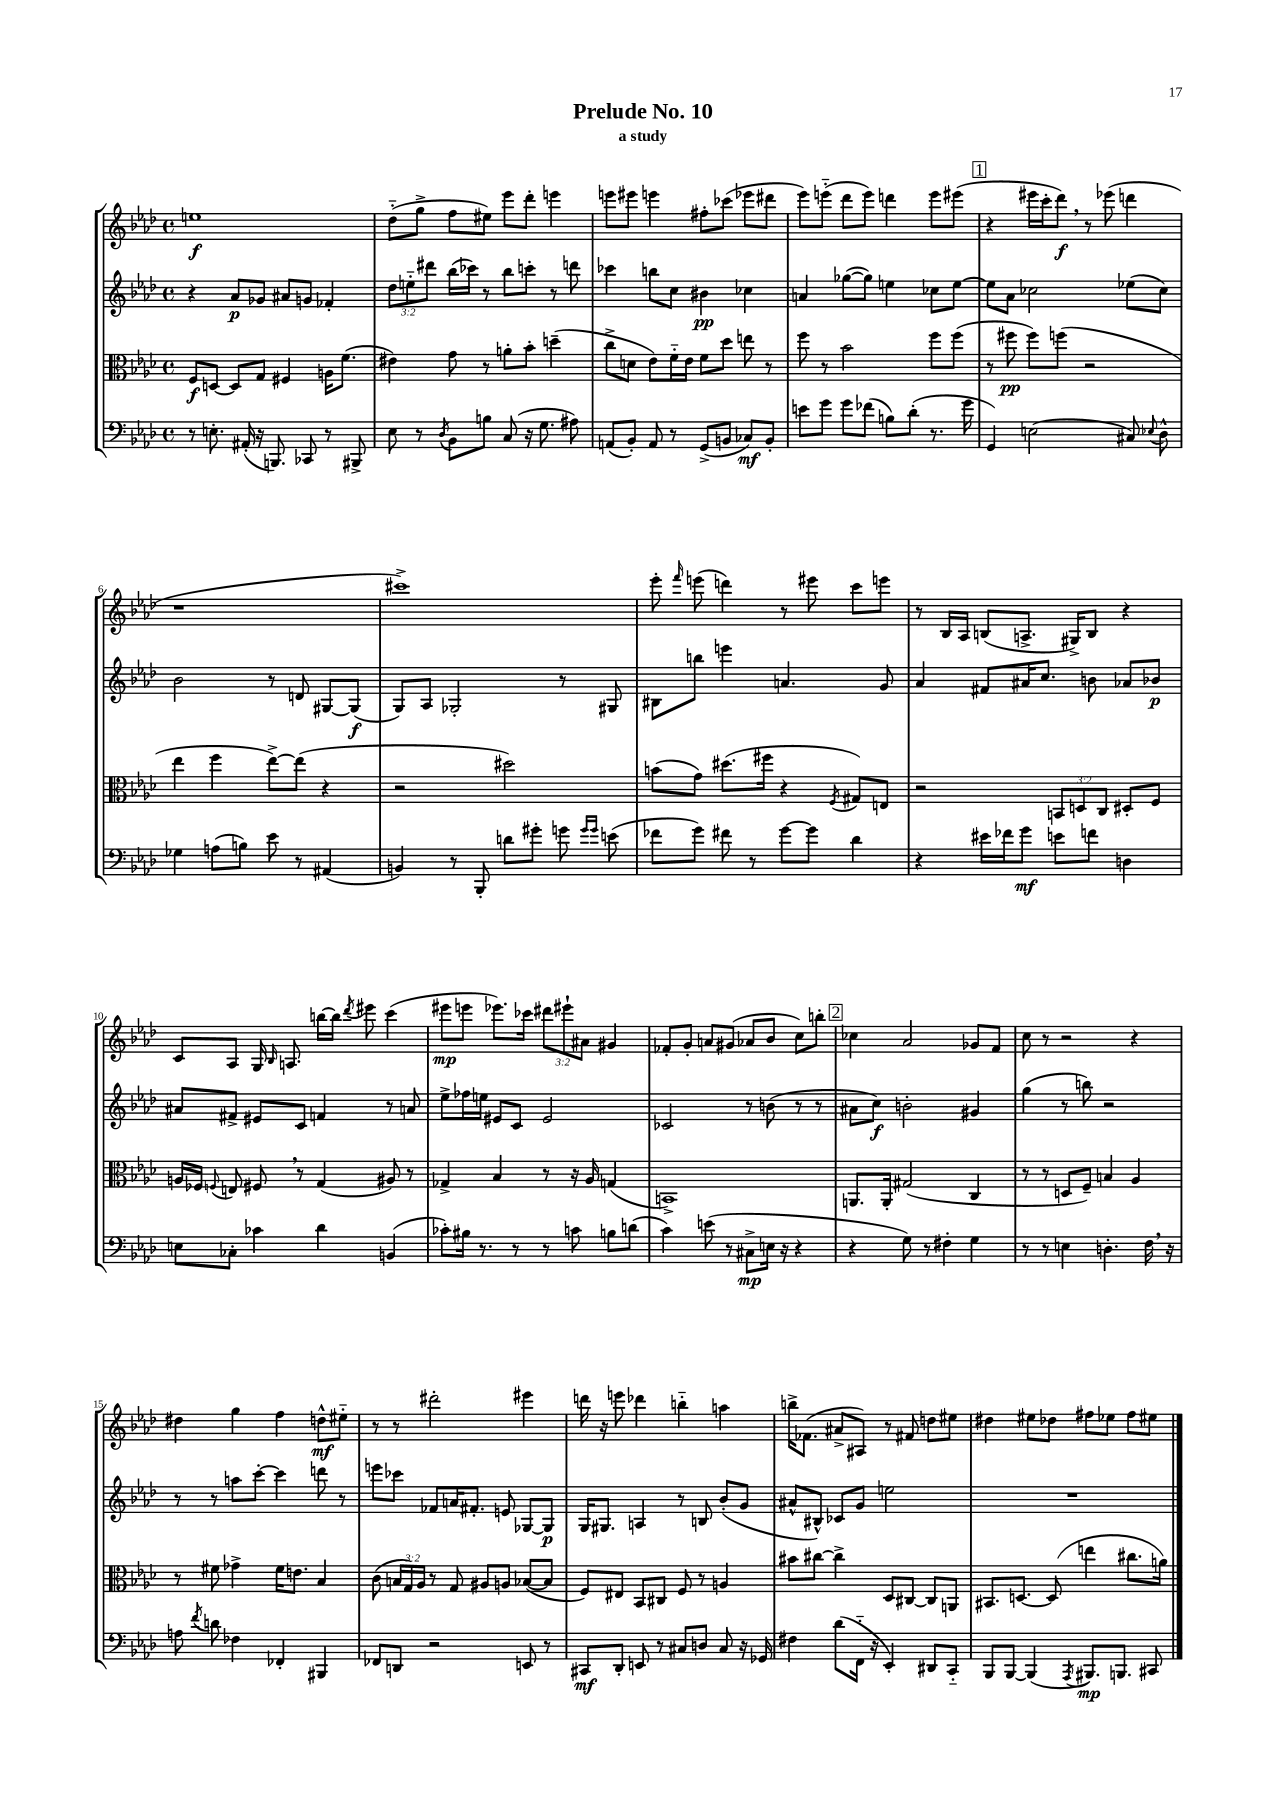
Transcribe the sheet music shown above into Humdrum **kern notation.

**kern	**dynam	**kern	**dynam	**kern	**dynam	**kern	**dynam
*part4	*part4	*part3	*part3	*part2	*part2	*part1	*part1
*staff4	*staff4	*staff3	*staff3	*staff2	*staff2	*staff1	*staff1
*clefF4	*	*clefC3	*	*clefG2	*	*clefG2	*
*k[b-e-a-d-]	*	*k[b-e-a-d-]	*	*k[b-e-a-d-]	*	*k[b-e-a-d-]	*
*M4/4	*	*M4/4	*	*M4/4	*	*M4/4	*
*met(c)	*	*met(c)	*	*met(c)	*	*met(c)	*
=1	=1	=1	=1	=1	=1	=1	=1
8r	.	8F/L	f	4r	.	1een	f
8.En'\	.	[8Dn/J	.	.	.	.	.
.	.	8D/L]	.	8a-/L	p	.	.
(16AA#X'/	.	.	.	.	.	.	.
16r	.	8G/J	.	8g-X/J	.	.	.
8.BBBn/)	.	.	.	.	.	.	.
.	.	4F#X/	.	8a#X/L	.	.	.
8CC-X/	.	.	.	8gn/J	.	.	.
8r	.	16An\KL	.	4f-X'/	.	.	.
.	.	(8.f\J	.	.	.	.	.
8BBB#X^/	.	.	.	.	.	.	.
=2	=2	=2	=2	=2	=2	=2	=2
8E-\	.	4e#X\)	.	12dd-\L	.	(8dd-\L	.
.	.	.	.	12een\	.	.	.
8r	.	.	.	.	.	8gg^\J	.
.	.	.	.	12ddd#X\J	.	.	.
8qD-/	.	.	.	.	.	.	.
8BB-\L	.	8g\	.	(16bb-\LL	.	8ff\L	.
.	.	.	.	16ccc-X\JJ)	.	.	.
8Bn\J	.	8r	.	8r	.	8ee#X\J)	.
(8C/	.	8an'\L	.	8bb-\L	.	8eee-\L	.
16r	.	8b-'\J	.	8cccn'\J	.	8ddd-'\J	.
8.G\	.	.	.	.	.	.	.
.	.	(4ddn~\	.	8r	.	4eeen\	.
8A#X\)	.	.	.	8dddn\	.	.	.
=3	=3	=3	=3	=3	=3	=3	=3
(8AAn/L	.	8cc^\L	.	4ccc-X\	.	8eeen\L	.
8BB-'/J)	.	8dn\J	.	.	.	8eee#X\J	.
8AA/	.	8e-\L)	.	8bbn\L	.	4eeen\	.
8r	.	16f\L	.	8cc\J	.	.	.
.	.	16e-\JJ	.	.	.	.	.
(8GG^/L	.	8f\L	.	4b#X\	pp	8ff#X'\L	.
8BBn/J	.	8dd-\J	.	.	.	(8ccc-X\J	.
8C-X/L)	mf	8een\	.	4cc-X\	.	8eee-X\L	.
8BB'/J	.	8r	.	.	.	8ddd#X\J	.
=4	=4	=4	=4	=4	=4	=4	=4
8en\L	.	8ff\	.	4an/	.	8eee-\L)	.
8g\J	.	8r	.	.	.	(8eeen\J	.
8g\L	.	2b-\	.	([8gg-X\L	.	8ddd-\L	.
(8f-X\J	.	.	.	8gg-\J])	.	8eee\J)	.
8Bn\L)	.	.	.	4een\	.	4dddn\	.
(8d-'\J	.	.	.	.	.	.	.
8.r	.	8ff\L	.	8cc-X\L	.	8eee\L	.
.	.	(8ff\J	.	[8ee\J	.	(8eee#X\J	.
16g\	.	.	.	.	.	.	.
!!LO:REH:place=s1:t=1
=5	=5	=5	=5	=5	=5	=5	=5
4GG/)	.	8r	.	8ee\L]	.	4r	.
.	.	8ff#X\	pp	8a-\J	.	.	.
(2En\	.	8ff#\L)	.	2cc-X\	.	16eee#X\LL	.
.	.	.	.	.	.	16ccc'\J	.
.	.	(8ffn\J	.	.	.	8ddd-,\J)	f
.	.	2r	.	.	.	8r	.
.	.	.	.	.	.	(8eee-X\	.
8C#X/)	.	.	.	(8ee-X\L	.	4dddn\	.
8qqE-X/	.	.	.	.	.	.	.
8D-^^\	.	.	.	8cc-\J)	.	.	.
!!LO:LB:g=z
=6	=6	=6	=6	=6	=6	=6	=6
4G-X\	.	4ee-\	.	2b-\	.	1r	.
(8An\L	.	4ff\	.	.	.	.	.
8Bn\J)	.	.	.	.	.	.	.
8e-\	.	[8ee-^\L)	.	8r	.	.	.
8r	.	(8ee-\J]	.	8dn/	.	.	.
(4AA#X/	.	4r	.	[8G#X/L	.	.	.
.	.	.	.	(8G#/J]	f	.	.
=7	=7	=7	=7	=7	=7	=7	=7
4BBn/)	.	2r	.	8G/L)	.	1ccc#X^)	.
.	.	.	.	8A-/J	.	.	.
8r	.	.	.	2G-X'/	.	.	.
8BBB-'/	.	.	.	.	.	.	.
8dn\L	.	2dd#X\)	.	.	.	.	.
8g#X'\J	.	.	.	.	.	.	.
8gn\	.	.	.	8r	.	.	.
16qqg/LL	.	.	.	.	.	.	.
16qqg/JJ	.	.	.	.	.	.	.
(8en\	.	.	.	8G#X/	.	.	.
=8	=8	=8	=8	=8	=8	=8	=8
8f-X\L	.	(8bn\L	.	8B#X\L	.	8eee-'\	.
.	.	.	.	.	.	16qqfff/	.
8g\J)	.	8g\J)	.	8bbn\J	.	(8eeen\	.
8f#X\	.	(8.dd#X\L	.	4eeen\	.	4dddn\)	.
8r	.	.	.	.	.	.	.
.	.	16ff#X\Jk	.	.	.	.	.
[8g\L	.	4r	.	4.an/	.	8r	.
8g\J]	.	.	.	.	.	8eee#X\	.
.	.	8qF/	.	.	.	.	.
4d-\	.	8G#X/L)	.	.	.	8ccc\L	.
.	.	8En/J	.	8g/	.	8eeen\J	.
=9	=9	=9	=9	=9	=9	=9	=9
4r	.	2r	.	4a-/	.	8r	.
.	.	.	.	.	.	16B-/LL	.
.	.	.	.	.	.	16A-/JJ	.
16e#X\LL	.	.	.	8f#X/L	.	(8Bn/L	.
16f-X\J	.	.	.	.	.	.	.
8g\J	mf	.	.	16a#X/K	.	8.An^/J	.
.	.	.	.	8.cc/J	.	.	.
8en\L	.	12BBn/L	.	.	.	.	.
.	.	.	.	.	.	16G#X^/KL)	.
.	.	12Dn/	.	.	.	.	.
8fn\J	.	.	.	8bn\	.	8B/J	.
.	.	12C/J	.	.	.	.	.
4Dn\	.	8D#X'/L	.	8a-X/L	.	4r	.
.	.	8F/J	.	8b-X/J	p	.	.
!!LO:LB:g=z
=10	=10	=10	=10	=10	=10	=10	=10
8En\L	.	16An/LL	.	8a#X/L	.	8c/L	.
.	.	16F-X/JJ	.	.	.	.	.
.	.	8qqFn/	.	.	.	.	.
8C-X'\J	.	8En/	.	8f#X^/J	.	8A-/J	.
4c-X\	.	8F#X,/	.	8e#X/L	.	16G/	.
.	.	.	.	.	.	16qqB-/	.
.	.	.	.	.	.	8.An/	.
.	.	8r	.	8c/J	.	.	.
4d-\	.	(4G/	.	4fn/	.	[16bbn\LL	.
.	.	.	.	.	.	16bb\JJ]	.
.	.	.	.	.	.	8qddd-/	.
.	.	.	.	.	.	8eee#X\	.
(4BBn/	.	8A#X/)	.	8r	.	(4ccc\	.
.	.	8r	.	8an/	.	.	.
=11	=11	=11	=11	=11	=11	=11	=11
8c-X'\L)	.	4G-X^/	.	8ee-^\L	.	8eee#X\L	mp
16B#X\Jk	.	.	.	16ff-X\L	.	8eeen\J	.
8.r	.	.	.	16een\JJ	.	.	.
.	.	4B-/	.	8e#X/L	.	8.eee-X\L)	.
8r	.	.	.	8c/J	.	.	.
.	.	.	.	.	.	16ccc-X\Jk	.
8r	.	8r	.	2e#/	.	12ddd#X\L	.
.	.	.	.	.	.	12eee#X`\	.
8cn\	.	16r	.	.	.	.	.
.	.	.	.	.	.	12a#X\J	.
.	.	16A-/	.	.	.	.	.
8Bn\L	.	(4Gn/	.	.	.	4g#X/	.
(8dn\J	.	.	.	.	.	.	.
=12	=12	=12	=12	=12	=12	=12	=12
4c\)	.	1BBn^)	.	2c-X/	.	8f-X'/L	.
.	.	.	.	.	.	8g'/J	.
(8en\	.	.	.	.	.	8an/L	.
8r	.	.	.	.	.	(8g#X/J	.
8C#X^\L	mp	.	.	8r	.	8a-X/L	.
16En\Jk	.	.	.	(8bn\	.	8b-/J	.
16r	.	.	.	.	.	.	.
4r	.	.	.	8r	.	8cc\L)	.
.	.	.	.	8r	.	8bbn'\J	.
!!LO:REH:place=s1:t=2
=13	=13	=13	=13	=13	=13	=13	=13
4r	.	8.AAn/L	.	8a#X\L	.	4cc-X\	.
.	.	.	.	8cc\J)	f	.	.
.	.	16AA'/Jk	.	.	.	.	.
8G\)	.	(2G#X/	.	2bn'\	.	2a-/	.
8r	.	.	.	.	.	.	.
4F#X'\	.	.	.	.	.	.	.
4G\	.	4C/	.	4g#X/	.	8g-X/L	.
.	.	.	.	.	.	8f/J	.
=14	=14	=14	=14	=14	=14	=14	=14
8r	.	8r	.	(4gg\	.	8cc\	.
8r	.	8r	.	.	.	8r	.
4En\	.	8Dn/L	.	8r	.	2r	.
.	.	8F~/J)	.	8bbn\)	.	.	.
4.Dn'\	.	4Bn/	.	2r	.	.	.
.	.	4A-/	.	.	.	4r	.
16F,\	.	.	.	.	.	.	.
16r	.	.	.	.	.	.	.
!!LO:LB:g=z
=15	=15	=15	=15	=15	=15	=15	=15
8An\	.	8r	.	8r	.	4dd#X\	.
8qf/	.	.	.	.	.	.	.
8dn\	.	8f#X\	.	8r	.	.	.
4F-X\	.	4g-X^\	.	8aan\L	.	4gg\	.
.	.	.	.	[8ccc'\J	.	.	.
4FF-X'/	.	16f#\KL	.	4ccc\]	.	4ff\	.
.	.	8.en\J	.	.	.	.	.
4BBB#X/	.	4B-/	.	8dddn\	.	8ddn^^\L	mf
.	.	.	.	8r	.	8ee#X\J	.
=16	=16	=16	=16	=16	=16	=16	=16
8FF-X/L	.	(8c\	.	8eeen\L	.	8r	.
8DDn/J	.	24Bn/LL	.	8ccc-X\J	.	8r	.
.	.	24G/)	.	.	.	.	.
.	.	24A-/JJ	.	.	.	.	.
2r	.	8r	.	8f-X/L	.	2ddd#X'\	.
.	.	8G/	.	16an/K	.	.	.
.	.	.	.	8.f#X'/J	.	.	.
.	.	8A#X/L	.	.	.	.	.
.	.	8An/J	.	8en/	.	.	.
8EEn/	.	([8B-X/L	.	[8G-X/L	.	4eee#X\	.
8r	.	8B-/J]	.	8G-/J]	p	.	.
=17	=17	=17	=17	=17	=17	=17	=17
8CC#X/L	mf	8F/L)	.	16G/KL	.	16dddn\	.
.	.	.	.	8.G#X/J	.	16r	.
8DD-'/J	.	8E#X/J	.	.	.	8eeen\	.
8EEn/	.	8BB-/L	.	4An/	.	4ddd-X\	.
8r	.	8C#X/J	.	.	.	.	.
8C#X/L	.	8F/	.	8r	.	4bbn\	.
8Dn/J	.	8r	.	8Bn/	.	.	.
8C#/	.	4An/	.	(8b-'/L	.	4aan\	.
16r	.	.	.	8g/J	.	.	.
16GG-X/	.	.	.	.	.	.	.
=18	=18	=18	=18	=18	=18	=18	=18
4F#X\	.	8b#X\L	.	8a#X^^/L	.	16bbn^\KL	.
.	.	.	.	.	.	(8.f-X\J	.
.	.	[8cc#X\J	.	8B#X^^/J)	.	.	.
(8d-\L	.	4cc#^\]	.	8c-X/L	.	8a#X^/L	.
16FF\Jk	.	.	.	8g/J	.	8A#X/J)	.
16r	.	.	.	.	.	.	.
4EE-'/)	.	8D-/L	.	2een\	.	8r	.
.	.	[8C#X/J	.	.	.	8f#X/	.
8DD#X/L	.	8C#/L]	.	.	.	8ddn\L	.
8CC/J	.	8AAn/J	.	.	.	8ee#X\J	.
=19	=19	=19	=19	=19	=19	=19	=19
8BBB-/L	.	8.BB#X/L	.	1r	.	4dd#X\	.
[8BBB-/J	.	.	.	.	.	.	.
.	.	[8.Dn/J	.	.	.	.	.
(4BBB-/]	.	.	.	.	.	8ee#X\L	.
.	.	(8D/]	.	.	.	8dd-X\J	.
8qAAA-/	.	.	.	.	.	.	.
8.BBB#X/L)	mp	4een\	.	.	.	8ff#X\L	.
.	.	.	.	.	.	8ee-X\J	.
8.BBBn/J	.	.	.	.	.	.	.
.	.	8.cc#X\L	.	.	.	8ff#\L	.
8CC#X/	.	.	.	.	.	8ee#X\J	.
.	.	16an\Jk)	.	.	.	.	.
==	==	==	==	==	==	==	==
*-	*-	*-	*-	*-	*-	*-	*-
